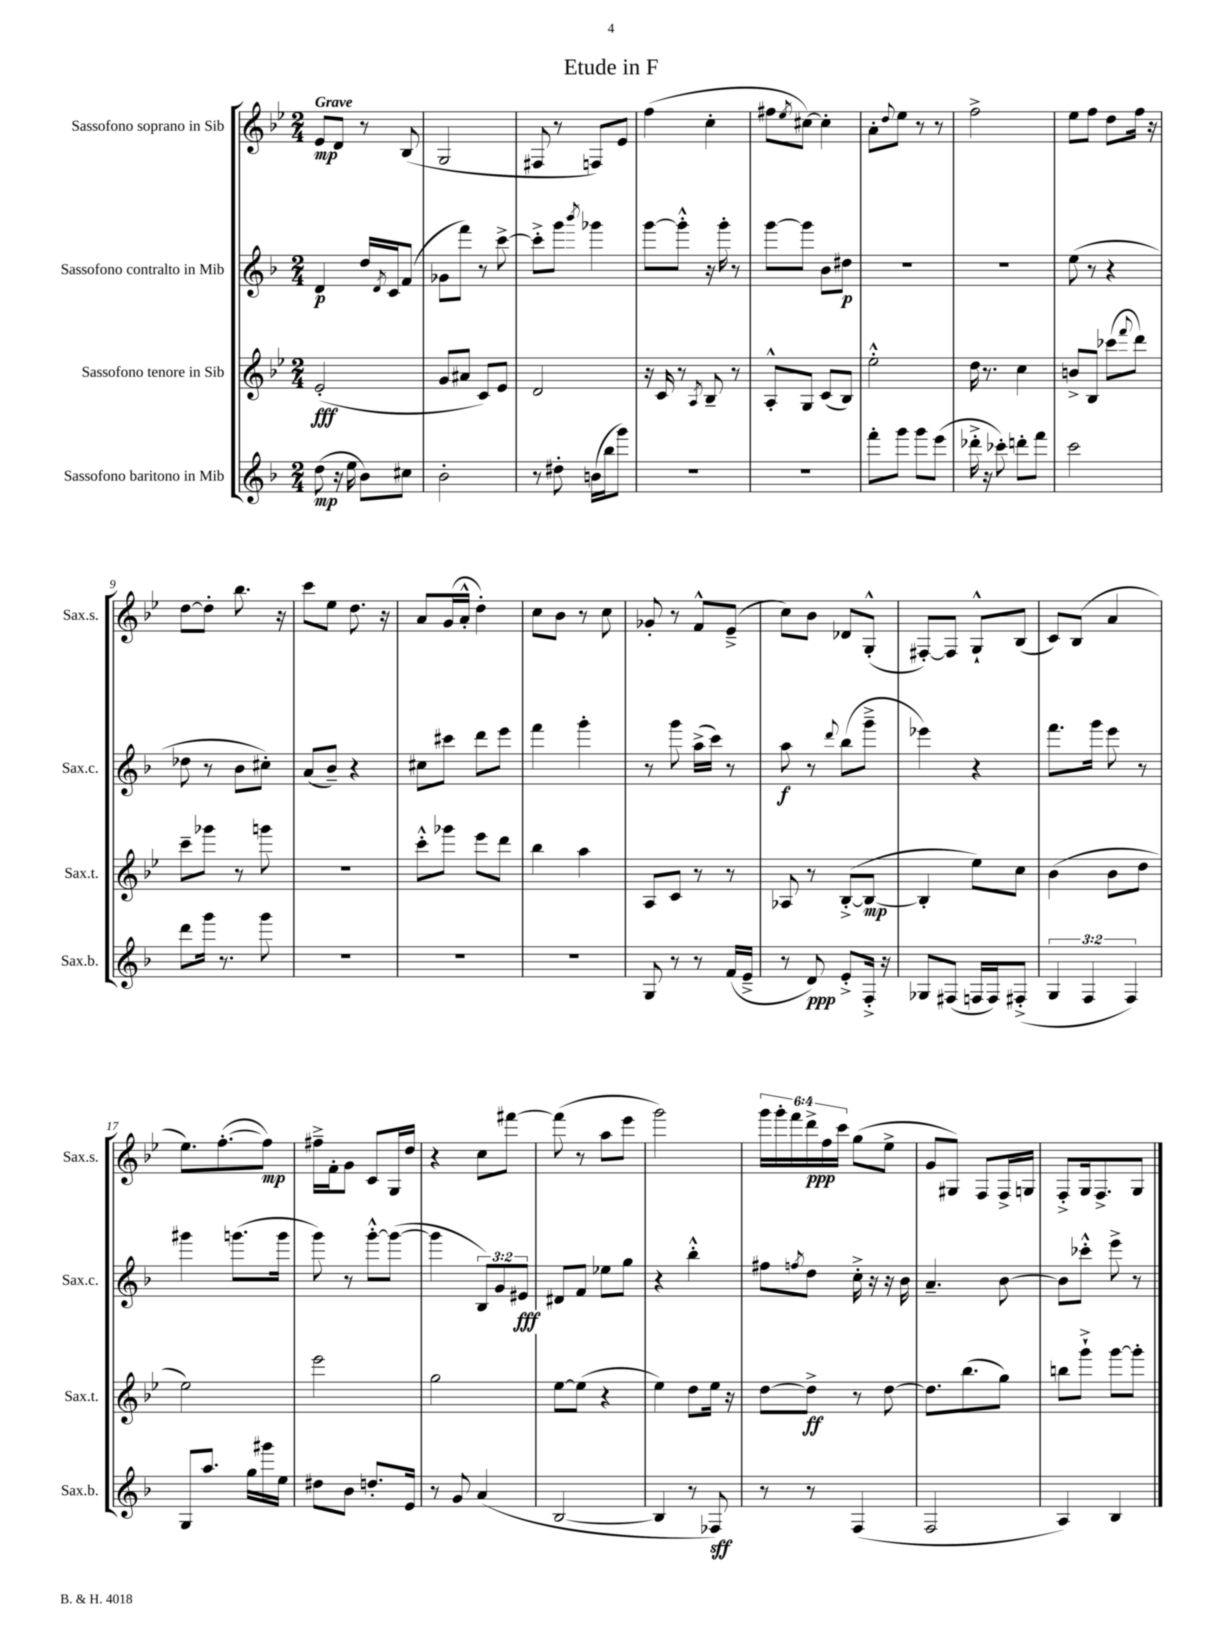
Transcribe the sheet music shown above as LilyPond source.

\header { title = "Etude in F" }
<<
\new StaffGroup <<
\new Staff = "s0" \with { instrumentName = "Sassofono soprano in Sib" shortInstrumentName = "Sax.s." } {
    \clef treble \key bes \major \numericTimeSignature \time 2/4 \override Staff.TupletNumber.text = #tuplet-number::calc-fraction-text \tempo "Grave"
    ees'8\mp d'8 r8 bes8( |
    g2 |
    fis8 r8 f8) ees'8 |
    f''4( c''4-. |
    fis''8 \acciaccatura { ees''8 } cis''8~) cis''4-. |
    a'8-. \appoggiatura { d''8 } ees''8 r8 r8 |
    f''2-> |
    ees''8 f''8 d''8 f''16 r16 |
    d''8~ d''8-. bes''8. r16 |
    c'''8 ees''8 d''8. r16 |
    a'8 g'16( a'16-.-^ d''4-.) |
    c''8 bes'8 r8 c''8 |
    ges'8-. r8 f'8-^ ees'8--->( |
    c''8) bes'8 des'8 g8-.-^( |
    fis8~-.) fis8 g8-!-^ bes8( |
    c'8) bes8( a'4 |
    ees''8.) f''8.~-.( f''8\mp) |
    fis''16---> f'16-. g'8 c'8 g16 d''16 |
    r4 c''8 fis'''8~ |
    fis'''8( r8 a''8 ees'''8 |
    g'''2) |
    \tuplet 6/4 { g'''16 g'''16-. f'''16 d'''16->\ppp f''16 c'''16 } g''8( ees''8-> |
    g'8 gis8) f8 f16-> g16 |
    f8-.-> g16 f8.-> g8 \bar "|." |
}
\new Staff = "s1" \with { instrumentName = "Sassofono contralto in Mib" shortInstrumentName = "Sax.c." } {
    \clef treble \key f \major \numericTimeSignature \time 2/4 \override Staff.TupletNumber.text = #tuplet-number::calc-fraction-text
    d'4\p d''16 \acciaccatura { d'8 } c'16 f'8( |
    ges'8 f'''8) r8 c'''8~-> |
    c'''8-.-> g'''8 \acciaccatura { bes'''8 } ges'''4 |
    g'''8~ g'''8-.-^ r16 g'''16-. r8 |
    g'''8~ g'''8 bes'8 dis''8\p |
    R2 |
    R2 |
    e''8( r8 r4 |
    des''8 r8 bes'8 cis''8-.) |
    a'8( bes'8--) r4 |
    cis''8 cis'''8 d'''8 e'''8 |
    f'''4 g'''4-. |
    r8 g'''8 a''16->( c'''16) r8 |
    a''8\f r8 \appoggiatura { d'''8 } bes''8( g'''8---> |
    ees'''4) r4 |
    f'''8. g'''16 e'''8 r8 |
    gis'''4 g'''8.( g'''16 |
    g'''8) r8 g'''8~-.-^ g'''8~( |
    g'''4 \tuplet 3/2 { bes8) g'8 eis'8\fff } |
    dis'8 f'8 ees''8 g''8 |
    r4 bes''4-.-^ |
    fis''8 \acciaccatura { f''8 } d''8 c''16-.-> r16 r16 bes'16 |
    a'4.-- bes'8~ |
    bes'8 ces'''8-.-^ e'''8-> r8 \bar "|." |
}
\new Staff = "s2" \with { instrumentName = "Sassofono tenore in Sib" shortInstrumentName = "Sax.t." } {
    \clef treble \key bes \major \numericTimeSignature \time 2/4
    ees'2-.\fff( |
    g'8 ais'8 c'8) ees'8 |
    d'2 |
    r16 c'16 r8 \acciaccatura { a8 } bes8-- r8 |
    a8-.-^ g8 c'8( bes8) |
    ees''2-.-^ |
    d''16 r8. c''4 |
    b'8-> bes8 ces'''8( \appoggiatura { f'''8 } d'''8) |
    c'''8-- ges'''8 r8 g'''8 |
    R2 |
    c'''8-.-^ ges'''8 ees'''8 d'''8 |
    bes''4 a''4 |
    a8 c'8 r8 r8 |
    aes8 r8 bes8~-.->( bes8~\mp |
    bes4-. ees''8) c''8 |
    bes'4( bes'8 d''8 |
    ees''2) |
    ees'''2 |
    g''2 |
    ees''8~ ees''8( r4 |
    ees''4) d''8 ees''16 r16 |
    d''8~ d''8->\ff r8 d''8~ |
    d''8. bes''8.( g''8) |
    b''8 g'''8-!-> g'''8~ g'''8-. \bar "|." |
}
\new Staff = "s3" \with { instrumentName = "Sassofono baritono in Mib" shortInstrumentName = "Sax.b." } {
    \clef treble \key f \major \numericTimeSignature \time 2/4 \override Staff.TupletNumber.text = #tuplet-number::calc-fraction-text
    d''8\mp( r16 e''16 bes'8) cis''8 |
    bes'2-. |
    r8 dis''8-. b'16( bes''16 g'''8) |
    R2 |
    R2 |
    f'''8-. g'''8 g'''8 e'''8( |
    des'''16-.-> r16 ces'''8-.) d'''8-. f'''8 |
    c'''2 |
    d'''8 g'''16 r8. g'''8 |
    R2 |
    R2 |
    R2 |
    g8 r8 r8 f'16( e'16---> |
    r8 d'8\ppp) e'8-.-> f16-.-> r16 |
    ges8 fis8( f16 f16) fis8-.->( |
    \tuplet 3/2 { g4 f4 f4) } |
    g8 a''8. g''16 gis'''16 e''16 |
    dis''8 bes'8 d''8.-. e'16 |
    r8 g'8 a'4( |
    bes2~ |
    bes4 r8 fes8\sff) |
    r8 r8 f4( |
    f2 |
    a4) bes4 \bar "|." |
}
>>
>>
